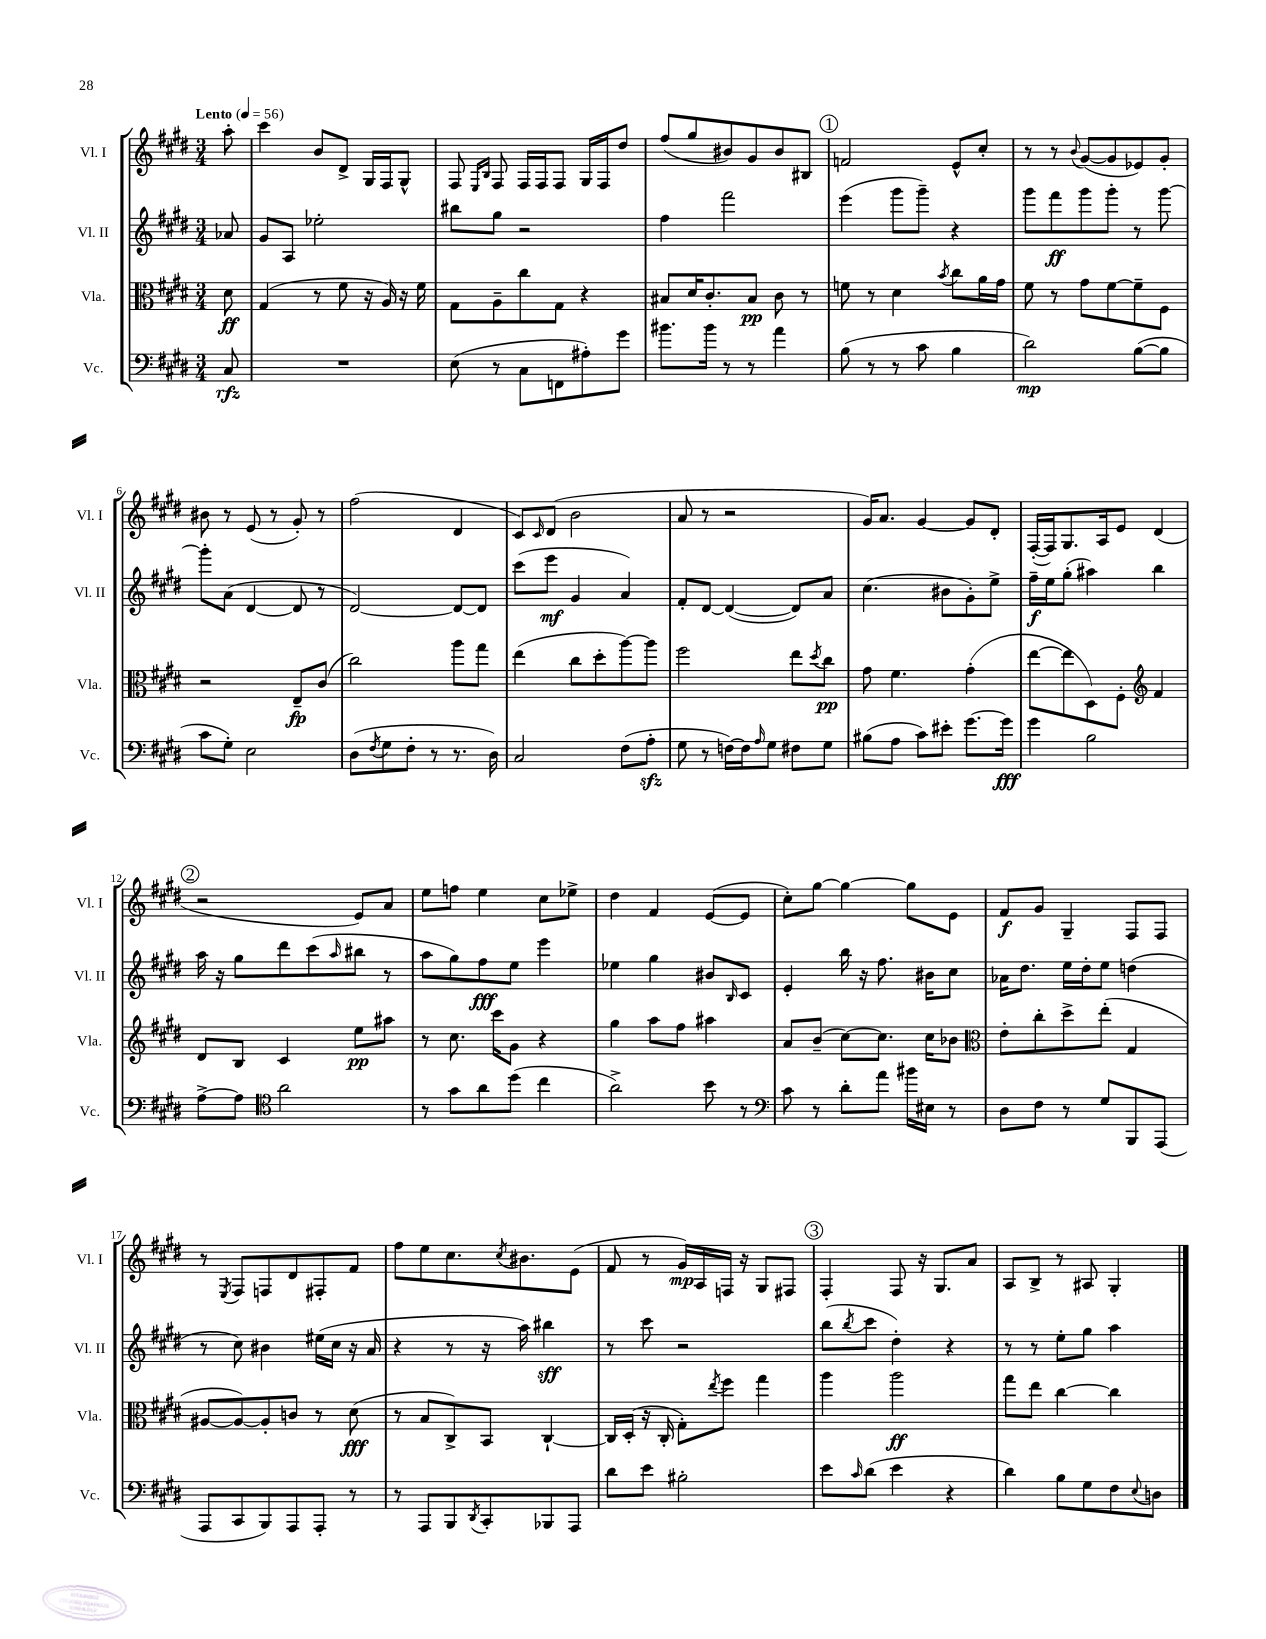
<<
\new StaffGroup <<
\new Staff = "s0" \with { instrumentName = "Vl. I" shortInstrumentName = "Vl. I" } {
    \clef treble \key e \major \numericTimeSignature \time 3/4 \partial 8 \tempo "Lento" 4 = 56
    a''8-. |
    cis'''4 b'8 dis'8-> gis16 fis16 gis8-^ |
    fis8 \grace { e16 b16 } fis8 fis16 fis16 fis8 gis16 fis16 dis''8 |
    fis''8( gis''8 bis'8) gis'8 bis'8 bis8 |
    \mark \markup { \circle "1" } f'2 e'8-^ cis''8-. |
    r8 r8 \appoggiatura { b'8 } gis'8~( gis'8 ees'8) gis'8-. |
    bis'8 r8 e'8( r8 gis'8-.) r8 |
    fis''2( dis'4 |
    cis'8) \grace { cis'16 } dis'8( b'2 |
    a'8 r8 r2 |
    gis'16) a'8. gis'4~ gis'8 dis'8-. |
    fis16~-.( fis16) gis8. a16 e'8 dis'4( |
    \mark \markup { \circle "2" } r2 e'8) a'8 |
    e''8 f''8 e''4 cis''8 ees''8-> |
    dis''4 fis'4 e'8~( e'8 |
    cis''8-.) gis''8~ gis''4~ gis''8 e'8 |
    fis'8\f gis'8 gis4-- fis8 fis8 |
    r8 \acciaccatura { e8 } fis8 f8 dis'8 fis8-. fis'8 |
    fis''8 e''8 cis''8. \acciaccatura { cis''8 } bis'8. e'8( |
    fis'8 r8 gis'16\mp) a16 f16 r16 gis8 fis8 |
    \mark \markup { \circle "3" } fis4-. fis8 r16 gis8. a'8 |
    a8 b8-> r8 ais8 gis4-. \bar "|." |
}
\new Staff = "s1" \with { instrumentName = "Vl. II" shortInstrumentName = "Vl. II" } {
    \clef treble \key e \major \numericTimeSignature \time 3/4 \partial 8
    aes'8 |
    gis'8 a8 ees''2-. |
    bis''8 gis''8 r2 |
    fis''4 fis'''2 |
    \mark \markup { \circle "1" } e'''4( gis'''8 gis'''8--) r4 |
    gis'''8 fis'''8\ff gis'''8 gis'''8-. r8 gis'''8~ |
    gis'''8-. a'8( dis'4~ dis'8 r8 |
    dis'2~) dis'8~ dis'8 |
    cis'''8( e'''8\mf gis'4 a'4) |
    fis'8-. dis'8~ dis'4~( dis'8) a'8 |
    cis''4.( bis'8 gis'8-.) e''8-> |
    fis''16--\f e''16 gis''8-.( ais''4) b''4 |
    \mark \markup { \circle "2" } a''16 r16 gis''8 dis'''8 cis'''8( \grace { a''16 } bis''8 r8 |
    a''8 gis''8) fis''8\fff e''8 e'''4 |
    ees''4 gis''4 bis'8 \grace { b16 } cis'8 |
    e'4-. b''16 r16 fis''8. bis'16 cis''8 |
    aes'16 dis''8. e''16 dis''16-. e''8 d''4( |
    r8 cis''8) bis'4 eis''16( cis''16 r16 a'16 |
    r4 r8 r16 a''16) bis''4\sff |
    r8 cis'''8 r2 |
    \mark \markup { \circle "3" } b''8( \acciaccatura { b''8 } cis'''8 dis''4-.) r4 |
    r8 r8 e''8-. gis''8 a''4 \bar "|." |
}
\new Staff = "s2" \with { instrumentName = "Vla." shortInstrumentName = "Vla." } {
    \clef alto \key e \major \numericTimeSignature \time 3/4 \partial 8
    dis'8\ff |
    gis4( r8 fis'8 r16 a16) r16 fis'16 |
    gis8 a8-- cis''8 gis8 r4 |
    bis8 dis'16 cis'8.-. bis8\pp cis'8 r8 |
    \mark \markup { \circle "1" } f'8 r8 dis'4 \acciaccatura { b'8 } cis''8 a'16 gis'16 |
    fis'8 r8 gis'8 fis'8~ fis'8-- fis8 |
    r2 e8--\fp cis'8( |
    cis''2) a''8 gis''8 |
    e''4( cis''8 dis''8-. a''8~) a''8 |
    fis''2 e''8 \acciaccatura { dis''8 } cis''8\pp |
    gis'8 fis'4. gis'4-.( |
    e''8~ e''8 dis8) fis8-. \clef treble fis'4 |
    \mark \markup { \circle "2" } dis'8 b8 cis'4 e''8\pp ais''8 |
    r8 cis''8. cis'''16 gis'8 r4 |
    gis''4 a''8 fis''8 ais''4 |
    a'8 b'8--( cis''8~) cis''8. cis''16 bes'8 |
    \clef alto e'8-. cis''8-. dis''8-> e''8-.( gis4 |
    ais8~ ais8~) ais8-. c'8 r8 dis'8\fff( |
    r8 b8 cis8->) b,8 cis4~-! |
    cis16 dis16-.( r16 cis16-. gis8-.) \acciaccatura { e''8 } fis''8 gis''4 |
    \mark \markup { \circle "3" } a''4 a''2\ff |
    gis''8 e''8 cis''4~ cis''4 \bar "|." |
}
\new Staff = "s3" \with { instrumentName = "Vc." shortInstrumentName = "Vc." } {
    \clef bass \key e \major \numericTimeSignature \time 3/4 \partial 8
    cis8\rfz |
    R2. |
    e8( r8 cis8 f,8 ais8-.) gis'8 |
    bis'8. bis'16 r8 r8 a'4 |
    \mark \markup { \circle "1" } b8( r8 r8 cis'8 b4 |
    dis'2\mp) b8~( b8 |
    cis'8 gis8-.) e2 |
    dis8( \acciaccatura { fis8 } gis8 fis8-. r8 r8. dis16) |
    cis2 fis8( a8-.\sfz |
    gis8 r8 f16~) f16 \grace { a16 } gis8 fis8 gis8 |
    bis8( a8 cis'8) eis'8-. gis'8.~ gis'16\fff |
    gis'4 b2 |
    \mark \markup { \circle "2" } a8~-> a8 \clef tenor a'2 |
    r8 gis'8 a'8 dis''8( cis''4 |
    a'2->) b'8 r8 |
    \clef bass cis'8 r8 dis'8-. a'8 bis'16 eis16 r8 |
    dis8 fis8 r8 gis8 b,,8 a,,8( |
    a,,8 cis,8 b,,8) a,,8 a,,8-. r8 |
    r8 a,,8 b,,8 \acciaccatura { dis,8 } cis,8-. bes,,8 a,,8 |
    dis'8 e'8 bis2-. |
    \mark \markup { \circle "3" } e'8 \grace { cis'16 } dis'8( e'4 r4 |
    dis'4) b8 gis8 fis8 \appoggiatura { e8 } d8 \bar "|." |
}
>>
>>
